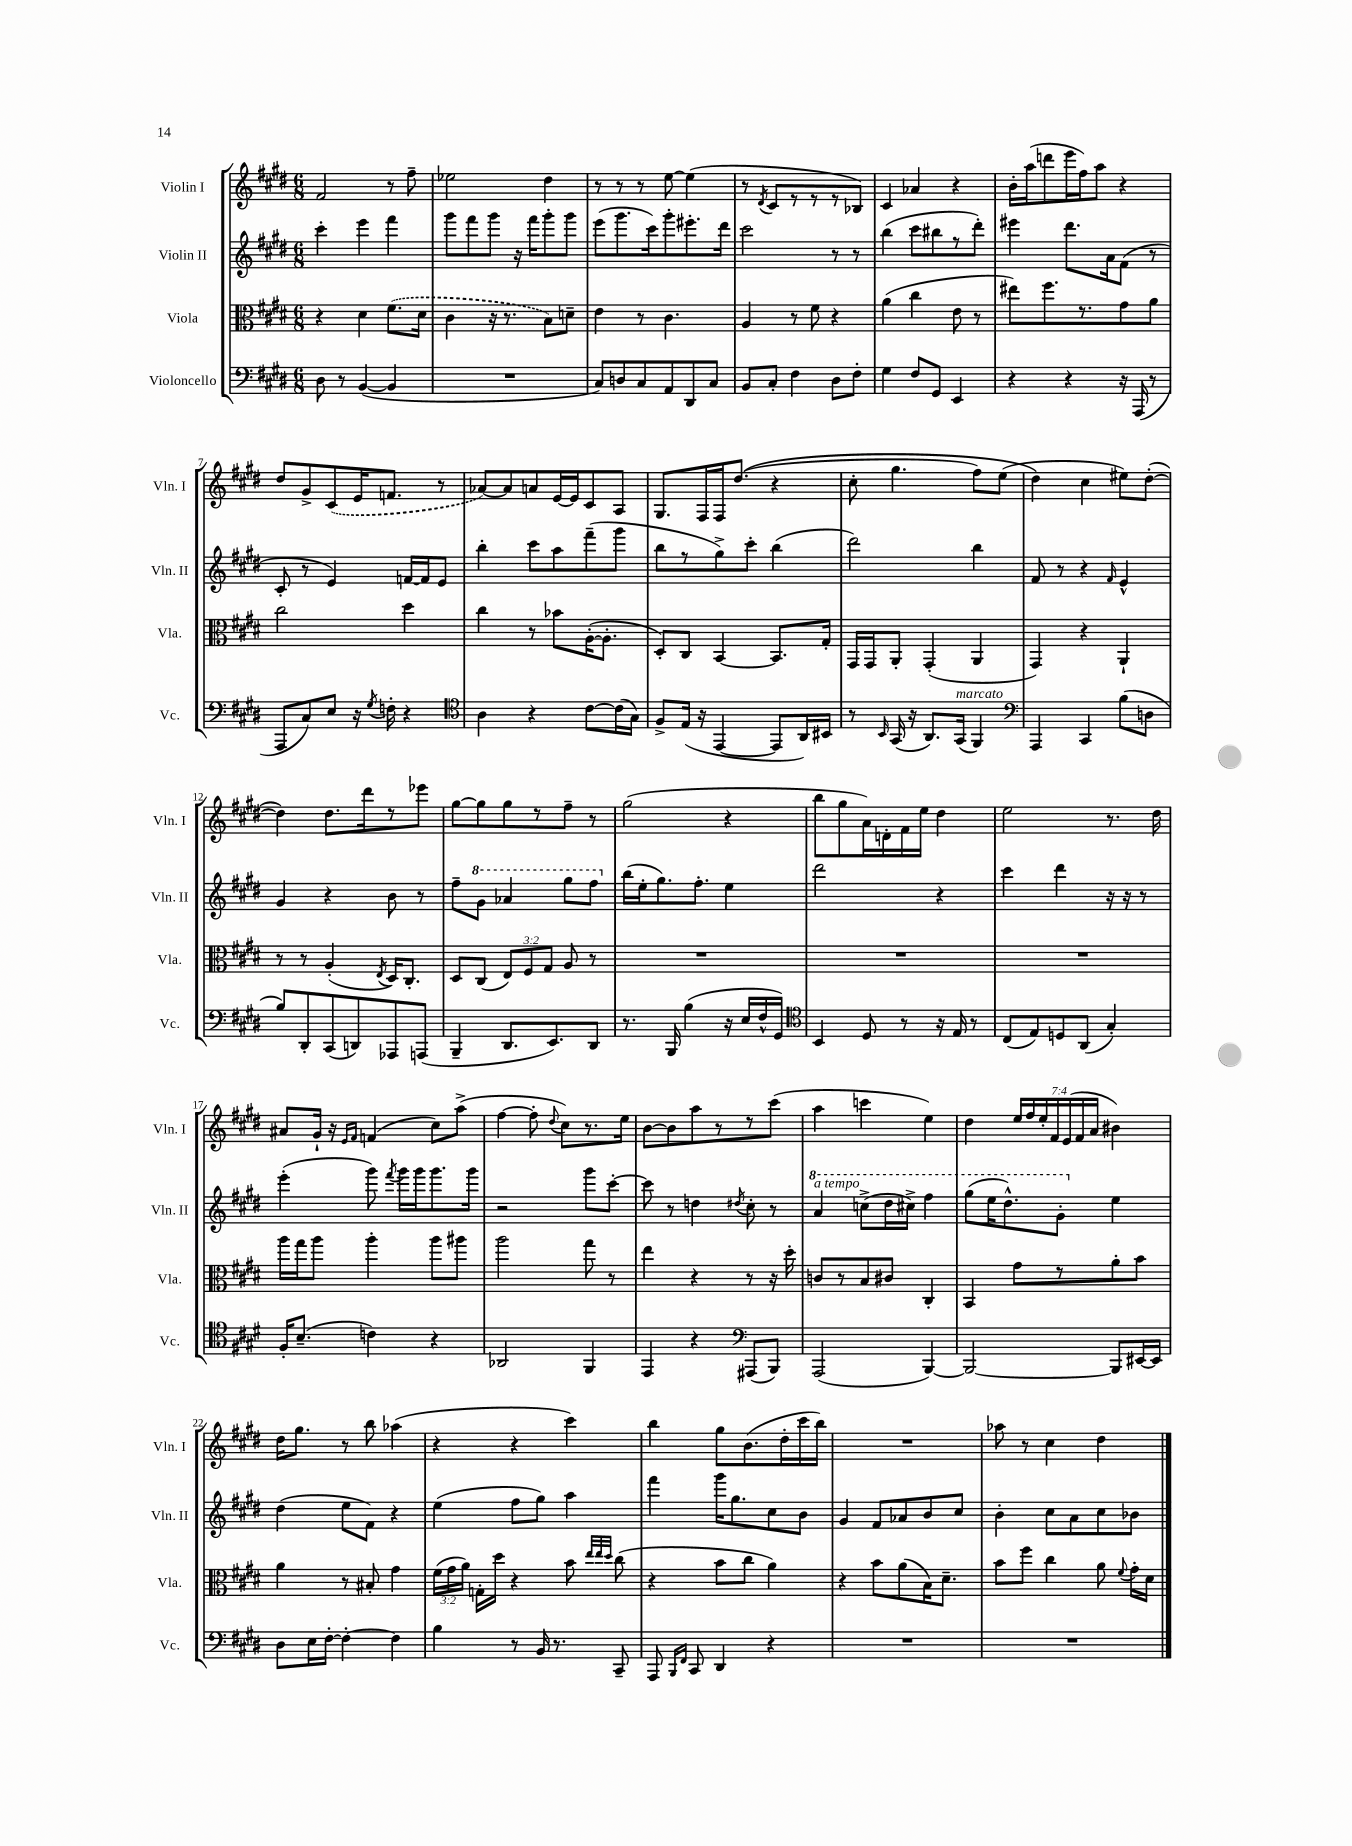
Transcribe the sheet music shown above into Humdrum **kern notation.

**kern	**kern	**kern	**kern
*staff4	*staff3	*staff2	*staff1
*clefF4	*clefC3	*clefG2	*clefG2
*k[f#c#g#d#]	*k[f#c#g#d#]	*k[f#c#g#d#]	*k[f#c#g#d#]
*M6/8	*M6/8	*M6/8	*M6/8
8D#	4r	4ccc#'	2f#
8r	.	.	.
([4BB	4d#	4eee	.
4BB]	(8.f#	4fff#	8r
.	.	.	8ff#~
.	16d#	.	.
=	=	=	=
2.r	4c#	8ggg#	2ee-
.	.	8fff#	.
.	16r	8ggg#	.
.	8.r	.	.
.	.	16r	.
.	.	16fff#	.
.	8B)	8ggg#'	4dd#
.	8d~	8ggg#	.
=	=	=	=
8C#)	4e	(8eee	8r
8D	.	8.ggg#	8r
8C#	8r	.	8r
.	.	16ccc#)	.
8AA	4.c#	8ggg#'	[8ee
8DD#	.	8.eee#'	(4ee]
8C#	.	.	.
.	.	16ddd#	.
=	=	=	=
8BB	4A	2ccc#	8r
.	.	.	8qd#
8C#'	.	.	8c#
4F#	8r	.	8r
.	8f#	.	8r
8D#	4r	8r	8r
8F#'	.	8r	8B-)
=	=	=	=
4G#	(4a	(4bb	4c#
8F#	4cc#	8ccc#	4a-
8GG#	.	8bb#	.
4EE	8e	8r	4r
.	8r	8ddd#')	.
=	=	=	=
4r	8ee#)	4eee#	16b'
.	.	.	(16aa
.	8.ff#	.	8ddd
4r	.	8.ddd#	16eee
.	8.r	.	16ff#)
.	.	.	8aa
.	.	16a	.
16r	8g#	(8f#	4r
(16AAA	.	.	.
8r	8a	8r	.
=	=	=	=
8AAA	2cc#	8c#'	8dd#
8C#)	.	8r	8g#^
8E	.	4e)	(8c#
16r	.	.	16e
8qG#	.	.	.
16F'	.	.	8.f
4r	4dd#	[16f	.
.	.	16f]	.
.	.	8e	8r
=	=	=	=
*clefC4	*	*	*
4A	4cc#	4bb'	[8a-)
.	.	.	8a-]
4r	8r	8ccc#	8a
.	8b-	8aa	[16e
.	.	.	16e]
[8c#	([16A'	(8fff#~	8c#
.	8.A']	.	.
(16c#]	.	8ggg#	8A
16G#)	.	.	.
=	=	=	=
8F#^	8D#')	8bb	8.G#
(16E	8C#	8r	.
16r	.	.	16F#
[4EE	[4BB	8gg#^)	16F#
.	.	.	&((8.dd#
.	.	8ccc#'	.
8EE]	8.BB]	(4bb	4r
16AA)	.	.	.
16BB#	16G#'	.	.
=	=	=	=
8r	16GG#	2ddd#)	8cc#'
.	16GG#	.	.
16qqBB	.	.	.
(16GG#	8AA'	.	4.gg#
16r	.	.	.
8.AA)	(4GG#'	.	.
(16GG#	.	.	.
4FF#)	4AA	4bb	8ff#)
.	.	.	(8ee
=	=	=	=
*clefF4	*	*	*
4AAA	4GG#)	8f#	4dd#&)
.	.	8r	.
4CC#	4r	4r	4cc#
.	.	16qqf#	.
(8B	4AA`	4e^^	8ee#)
8D	.	.	([8dd#'
=	=	=	=
8B)	8r	4g#	4dd#])
8DD#'	8r	.	.
(8CC#	(4A'	4r	8.dd#
8DD)	.	.	.
.	.	.	16ddd#
.	8qE	.	.
8AAA-	16D#)	8b	8r
.	8.C#'	.	.
(8AAA	.	8r	8eee-
=	=	=	=
4BBB~	8D#	8ff#~	[8gg#
.	(8C#	8gg#	8gg#]
8.DD#	12E)	4aa-	8gg#
.	12F#	.	.
.	.	.	8r
.	12G#	.	.
8.EE)	.	.	.
.	8A	8ggg#	8ff#~
8DD#	8r	8fff#	8r
=	=	=	=
8.r	2.r	(16bb	(2gg#
.	.	16ee'	.
.	.	8.gg#)	.
16BBB	.	.	.
(4B	.	.	.
.	.	8.ff#'	.
16r	.	4ee	4r
16E	.	.	.
16F#^^	.	.	.
16GG#)	.	.	.
=	=	=	=
*clefC4	*	*	*
4BB	2.r	2ddd#	8bb
.	.	.	8gg#
8D#	.	.	16a)
.	.	.	16d'
8r	.	.	16f#
.	.	.	16ee
16r	.	4r	4dd#
16E	.	.	.
8r	.	.	.
=	=	=	=
(8C#	2.r	4ccc#	2ee
8E)	.	.	.
8D	.	4ddd#	.
(8AA	.	.	.
4G#')	.	16r	8.r
.	.	16r	.
.	.	8r	.
.	.	.	16dd#
=	=	=	=
16F#'	16aa	(4eee'	8a#
(8.B~	16gg#	.	.
.	8aa	.	16g#`
.	.	.	16r
.	.	.	16qqe
.	.	.	16qqf#
4c)	4aa'	8ggg#)	(4f
.	.	8qfff#	.
.	.	16ggg#	.
.	.	16ggg#	.
4r	8aa	8.ggg#	8cc#)
.	8aa#	.	(8aa^
.	.	16ggg#	.
=	=	=	=
2AA-	2aa	2r	[4ff#
.	.	.	8ff#']
.	.	.	8qqdd#
.	.	.	8cc#)
4FF#	8gg#	8ggg#	8.r
.	8r	[8ccc#'	.
.	.	.	16ee
=	=	=	=
4EE	4ee	8ccc#]	[8b
.	.	8r	8b]
4r	4r	4dd	8aa
.	.	.	8r
*clefF4	*	*	*
.	.	8qdd#	.
(8AAA#	8r	8cc#'	8r
8BBB)	16r	8r	(8ccc#
.	16dd#'	.	.
=	=	=	=
(2AAA	8c	4aa	4aa
.	8r	.	.
.	8B	(8ccc^	4ccc
.	8c#	16ddd#	.
.	.	16ccc#^)	.
[4BBB)	4C#'	4fff#	4ee)
=	=	=	=
2BBB_	4BB	(8ggg#	4dd#
.	.	16eee	.
.	.	8.ddd#^^)	.
.	8g#	.	28ee
.	.	.	28ff#
.	.	.	28ee'
.	.	.	28f#
.	8r	8gg#'	.
.	.	.	(28e
.	.	.	28f#
.	.	.	28a
8BBB]	8a'	4ee	4b#)
[16EE#	8b	.	.
16EE#]	.	.	.
=	=	=	=
8D#	4a	(4dd#	16dd#
.	.	.	8.gg#
16E	.	.	.
[16F#'	.	.	.
4F#'_	8r	8ee	8r
.	8B#'	8f#)	8bb
4F#]	4g#	4r	(4aa-
=	=	=	=
4B	(24f#	(4ee	4r
.	24g#	.	.
.	24a)	.	.
.	16G'	.	.
.	16dd#	.	.
8r	4r	8ff#	4r
16BB	.	8gg#)	.
8.r	.	.	.
.	8b	4aa	4ccc#)
.	32qqee	.	.
.	32qqee	.	.
.	32qqdd#	.	.
8CC#~	(8cc#	.	.
=	=	=	=
8AAA	4r	4fff#	4bb
16qqBBB	.	.	.
16qqFF#	.	.	.
8CC#	.	.	.
4DD#	8b	16ggg#	8gg#
.	.	8.gg#	.
.	8cc#	.	(8.b
4r	4a)	8cc#	.
.	.	.	16dd#'
.	.	8b	16ccc#
.	.	.	16bb)
=	=	=	=
2.r	4r	4g#	2.r
.	8b	8f#	.
.	(8a	8a-	.
.	16B)	8b	.
.	8.d#~	.	.
.	.	8cc#	.
=	=	=	=
2.r	8b	4b'	8aa-
.	8ff#	.	8r
.	4cc#	8cc#	4cc#
.	.	8a	.
.	8a	8cc#	4dd#
.	8qqf#	.	.
.	16g#'	8b-	.
.	16d#	.	.
==	==	==	==
*-	*-	*-	*-
